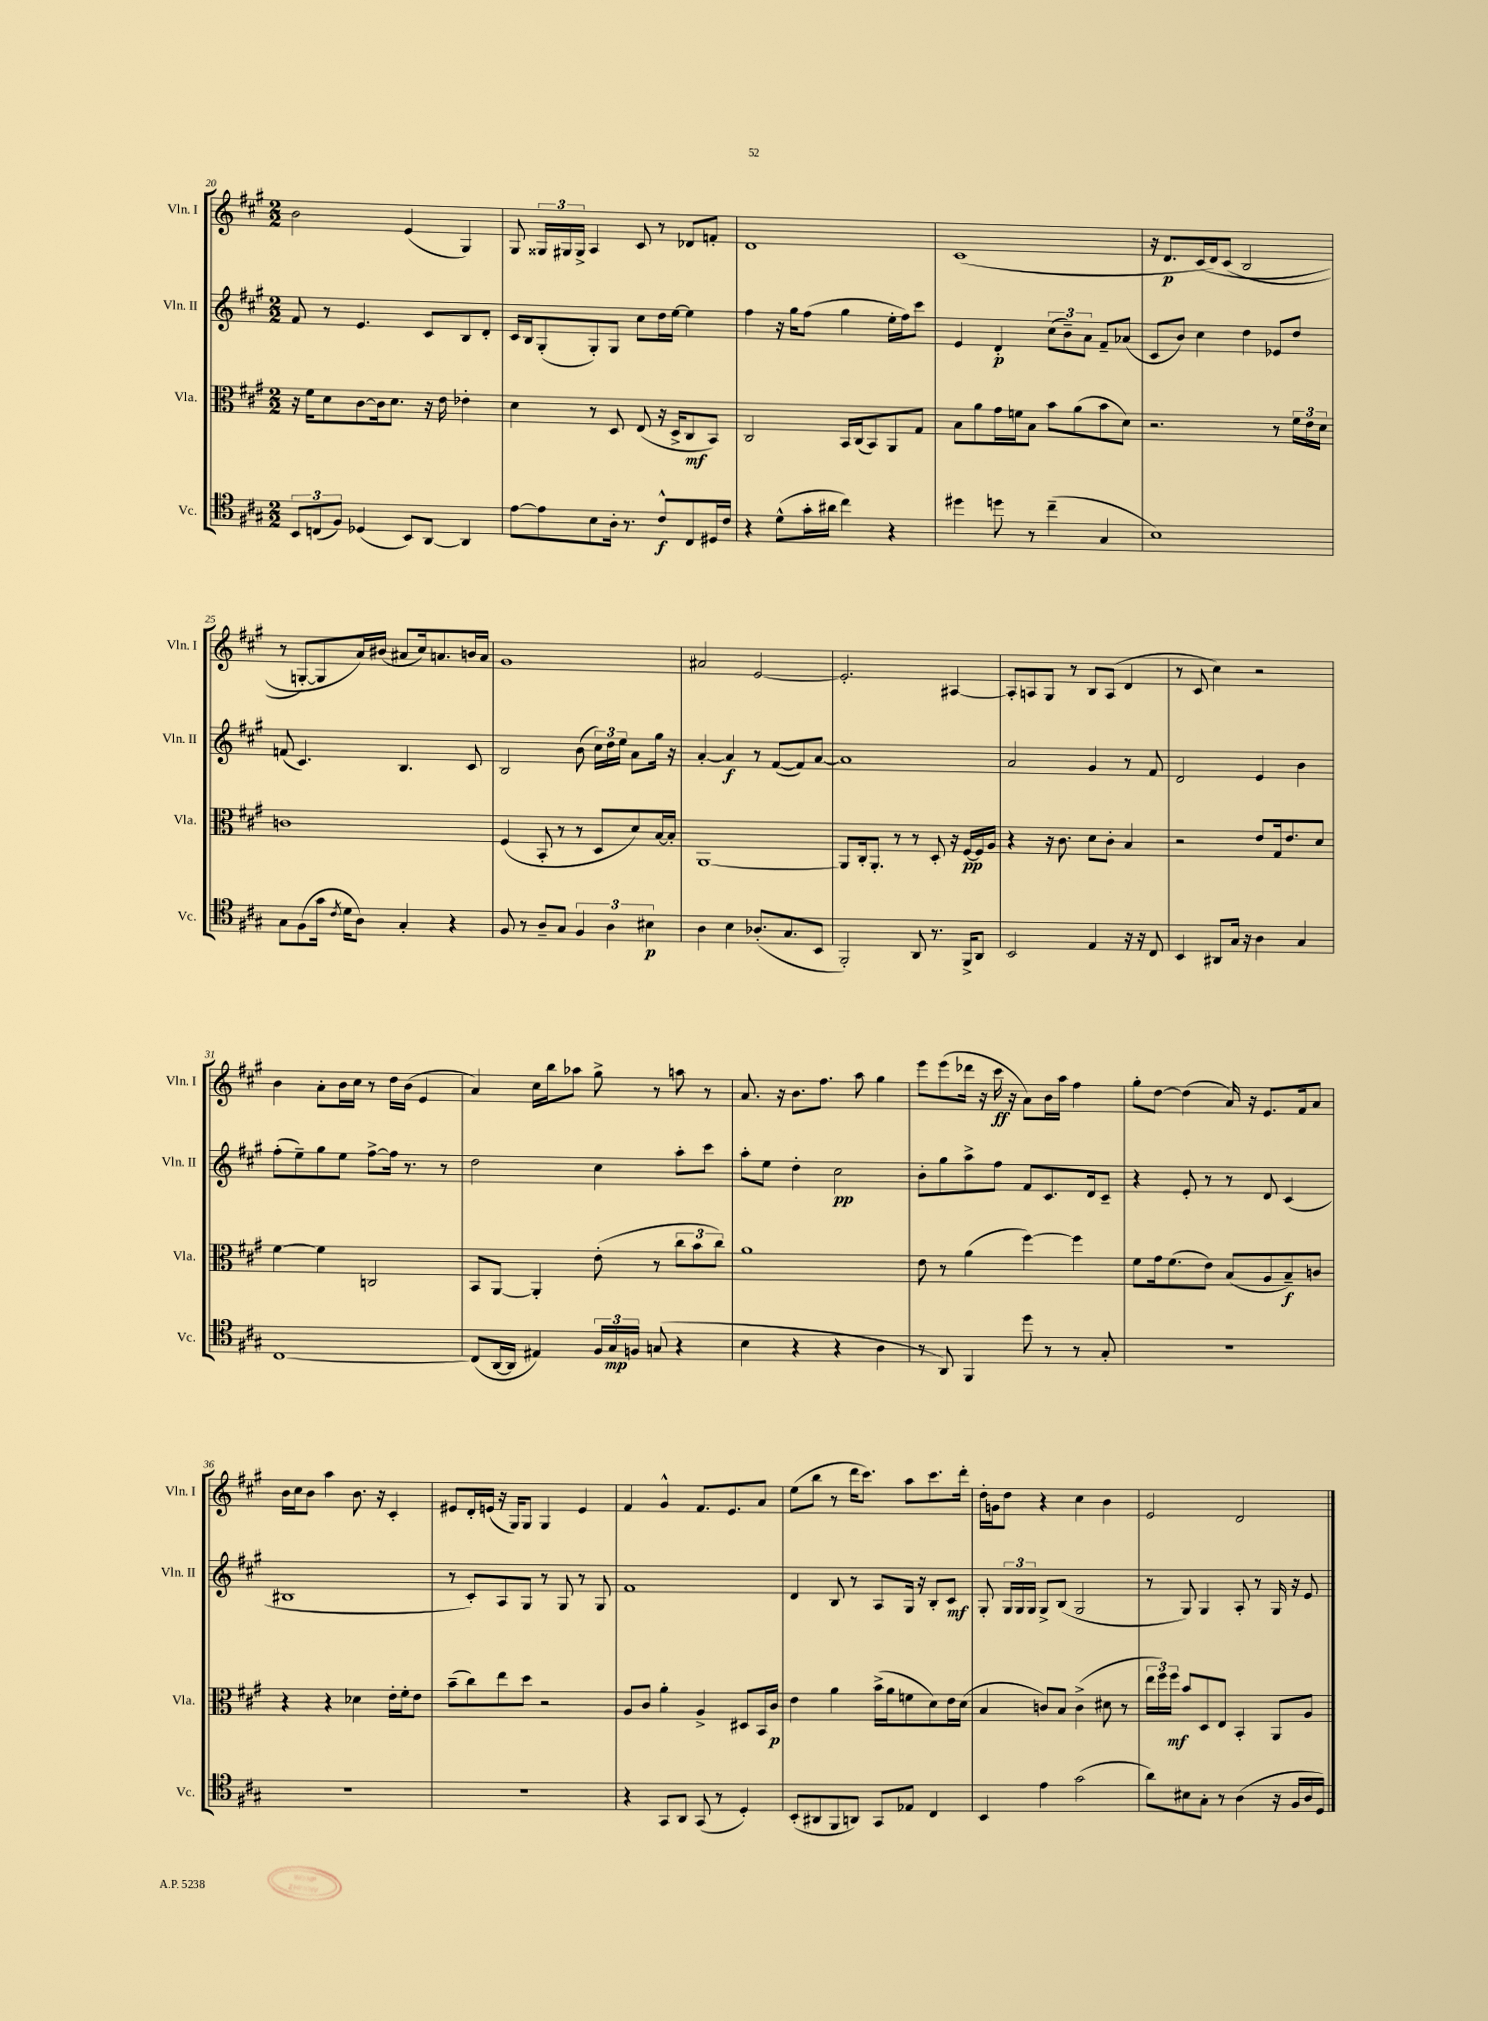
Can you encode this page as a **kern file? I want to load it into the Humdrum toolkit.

**kern	**dynam	**kern	**dynam	**kern	**dynam	**kern	**dynam
*part4	*part4	*part3	*part3	*part2	*part2	*part1	*part1
*staff4	*staff4	*staff3	*staff3	*staff2	*staff2	*staff1	*staff1
*I"Vc.	*	*I"Vla.	*	*I"Vln. II	*	*I"Vln. I	*
*I'Vc.	*	*I'Vla.	*	*I'Vln. II	*	*I'Vln. I	*
*clefC4	*	*clefC3	*	*clefG2	*	*clefG2	*
*k[f#c#g#]	*	*k[f#c#g#]	*	*k[f#c#g#]	*	*k[f#c#g#]	*
*M2/2	*	*M2/2	*	*M2/2	*	*M2/2	*
=20	=20	=20	=20	=20	=20	=20	=20
12BB/L	.	16r	.	8f#/	.	2b\	.
.	.	16f#\KL	.	.	.	.	.
(12Cn/	.	.	.	.	.	.	.
.	.	8d\	.	8r	.	.	.
12F#/J)	.	.	.	.	.	.	.
(4D-X/	.	[8c#\	.	4.e/	.	.	.
.	.	16c#\k]	.	.	.	.	.
.	.	8.d\J	.	.	.	.	.
8BB/L)	.	.	.	.	.	(4e/	.
[8AA/J	.	16r	.	8c#/L	.	.	.
.	.	16e\	.	.	.	.	.
4AA/]	.	4e-X'\	.	8B/	.	4G#/)	.
.	.	.	.	8d'/J	.	.	.
=21	=21	=21	=21	=21	=21	=21	=21
[8e\L	.	4d\	.	16c#/LL	.	8G#/	.
.	.	.	.	16B/J	.	.	.
8e\]	.	.	.	(8G#'/	.	24G##X/LL	.
.	.	.	.	.	.	24G#X/	.
.	.	.	.	.	.	24G#^/JJ	.
8B\	.	8r	.	8G#'/)	.	4A/	.
16A'\Jk	.	8D/	.	8G#/J	.	.	.
8.r	.	.	.	.	.	.	.
.	.	(8E/	.	8cc#\L	.	8c#/	.
8c#^^/L	f	16r	.	16dd\L	.	8r	.
.	.	16D^/KL	.	[16ee\JJ	.	.	.
8C#/	.	8C#/	mf	4ee\]	.	8d-X/L	.
16D#X/L	.	8BB/J)	.	.	.	8fn'/J	.
16c#/JJ	.	.	.	.	.	.	.
=22	=22	=22	=22	=22	=22	=22	=22
4r	.	2C#/	.	4ff#\	.	1d	.
(8d^^\L	.	.	.	16r	.	.	.
.	.	.	.	16gg#\KL	.	.	.
16g#'\L	.	.	.	(8ff#\J	.	.	.
16a#X\JJ	.	.	.	.	.	.	.
4cc#\)	.	16BB/LL	.	4gg#\	.	.	.
.	.	(16C#/J	.	.	.	.	.
.	.	8BB/)	.	.	.	.	.
4r	.	8AA/	.	16ee'\LL	.	.	.
.	.	.	.	16ff#\J)	.	.	.
.	.	8G#/J	.	8ccc#\J	.	.	.
=23	=23	=23	=23	=23	=23	=23	=23
4dd#X\	.	8B\L	.	4e/	.	(1c#	.
.	.	8a\	.	.	.	.	.
8ddn\	.	16g#\L	.	4d'/	p	.	.
.	.	16fn\J	.	.	.	.	.
8r	.	8B\J	.	.	.	.	.
(4cc#~\	.	8b\L	.	(12cc#\L	.	.	.
.	.	.	.	12b~\)	.	.	.
.	.	(8a\	.	.	.	.	.
.	.	.	.	12a\J	.	.	.
4G#/	.	8b\	.	8f#~/L	.	.	.
.	.	8d\J)	.	(8a-X/J	.	.	.
=24	=24	=24	=24	=24	=24	=24	=24
1B)	.	2.r	.	8c#/L	.	16r	.
.	.	.	.	.	.	8.d/L	p
.	.	.	.	8b/J)	.	.	.
.	.	.	.	4cc#\	.	(16c#/L	.
.	.	.	.	.	.	16d/J)	.
.	.	.	.	.	.	(8c#/J	.
.	.	.	.	4dd\	.	2B/	.
.	.	8r	.	8e-X/L	.	.	.
.	.	24f#\LL	.	8dd/J	.	.	.
.	.	24e\	.	.	.	.	.
.	.	24d\JJ	.	.	.	.	.
!!LO:LB:g=z
=25	=25	=25	=25	=25	=25	=25	=25
8G#\L	.	1cn	.	(8fn/	.	8r	.
(8F#\	.	.	.	4.c#/)	.	[8Gn'/L)	.
16g#\Jk	.	.	.	.	.	8G/]	.
8qc#/	.	.	.	.	.	.	.
16d\KL	.	.	.	.	.	.	.
8A\J)	.	.	.	.	.	16a/L)	.
.	.	.	.	.	.	(16b#X/JJ	.
4G#'/	.	.	.	4.B/	.	8a#X/L	.
.	.	.	.	.	.	16cc#/k)	.
.	.	.	.	.	.	8.an/	.
4r	.	.	.	.	.	.	.
.	.	.	.	8c#/	.	16bn/L	.
.	.	.	.	.	.	16a/JJ	.
=26	=26	=26	=26	=26	=26	=26	=26
8F#/	.	(4F#/	.	2B/	.	1g#	.
8r	.	.	.	.	.	.	.
8A~/L	.	8BB'/	.	.	.	.	.
8G#/J	.	8r	.	.	.	.	.
6F#/	.	8r	.	(8b\	.	.	.
.	.	8D/L	.	24cc#\LL)	.	.	.
6A\	.	.	.	24dd\	.	.	.
.	.	.	.	24ee\JJ	.	.	.
.	.	8d/)	.	8a\L	.	.	.
6B#X\	p	.	.	.	.	.	.
.	.	[16B/L	.	16gg#\Jk	.	.	.
.	.	16B'/JJ]	.	16r	.	.	.
=27	=27	=27	=27	=27	=27	=27	=27
4A\	.	[1AA	.	[4a'/	.	2a#X/	.
4B\	.	.	.	4a/]	f	.	.
(8.A-X'/L	.	.	.	8r	.	[2e/	.
.	.	.	.	([8f#/L	.	.	.
8.G#/	.	.	.	.	.	.	.
.	.	.	.	8f#/])	.	.	.
8BB/J	.	.	.	[8a/J	.	.	.
=28	=28	=28	=28	=28	=28	=28	=28
2FF#'/)	.	8AA/L]	.	1a]	.	2.e'/]	.
.	.	16C#'/k	.	.	.	.	.
.	.	8.AA'/J	.	.	.	.	.
.	.	8r	.	.	.	.	.
8AA/	.	8r	.	.	.	.	.
8.r	.	8D'/	.	.	.	.	.
.	.	16r	.	.	.	[4A#X/	.
16FF#^/KL	.	[16F#/LL	pp	.	.	.	.
8AA/J	.	16F#/]	.	.	.	.	.
.	.	16A/JJ	.	.	.	.	.
=29	=29	=29	=29	=29	=29	=29	=29
2BB/	.	4r	.	2a/	.	8A#'/L]	.
.	.	.	.	.	.	8An/	.
.	.	16r	.	.	.	8G#/J	.
.	.	8.c#\	.	.	.	.	.
.	.	.	.	.	.	8r	.
4E/	.	8d\L	.	4g#/	.	8B/L	.
.	.	8c#'\J	.	.	.	(8A/J	.
16r	.	4B/	.	8r	.	4d/	.
16r	.	.	.	.	.	.	.
8C#/	.	.	.	8f#/	.	.	.
=30	=30	=30	=30	=30	=30	=30	=30
4BB/	.	2r	.	2d/	.	8r	.
.	.	.	.	.	.	8c#/	.
8AA#X/L	.	.	.	.	.	4cc#\)	.
16G#/Jk	.	.	.	.	.	.	.
16r	.	.	.	.	.	.	.
4A\	.	8e/L	.	4e/	.	2r	.
.	.	16G#/k	.	.	.	.	.
.	.	8.e/	.	.	.	.	.
4G#/	.	.	.	4b\	.	.	.
.	.	8d/J	.	.	.	.	.
!!LO:LB:g=z
=31	=31	=31	=31	=31	=31	=31	=31
[1C#	.	[4f#\	.	(8ff#'\L	.	4b\	.
.	.	.	.	8ee~\)	.	.	.
.	.	4f#\]	.	8gg#\	.	8a'\L	.
.	.	.	.	8ee\J	.	16b\L	.
.	.	.	.	.	.	16cc#\JJ	.
.	.	2Cn/	.	[8ff#^\L	.	8r	.
.	.	.	.	16ff#\Jk]	.	16dd\LL	.
.	.	.	.	8.r	.	(16b\JJ	.
.	.	.	.	.	.	4e/	.
.	.	.	.	8r	.	.	.
=32	=32	=32	=32	=32	=32	=32	=32
(8C#/L]	.	8BB/L	.	2dd\	.	4a/)	.
[16AA/L	.	[8AA/J	.	.	.	.	.
16AA/JJ]	.	.	.	.	.	.	.
4E#X/)	.	4AA'/]	.	.	.	16cc#\LL	.
.	.	.	.	.	.	16bb\J	.
.	.	.	.	.	.	8aa-X\J	.
24F#/LL	.	(8e'\	.	4cc#\	.	8gg#^\	.
24G#/	mp	.	.	.	.	.	.
24Fn/JJ	.	.	.	.	.	.	.
(8Gn/	.	8r	.	.	.	8r	.
4r	.	12cc#\L	.	8aa'\L	.	8aan\	.
.	.	12b\	.	.	.	.	.
.	.	.	.	8ccc#\J	.	8r	.
.	.	12cc#\J)	.	.	.	.	.
=33	=33	=33	=33	=33	=33	=33	=33
4B\	.	1a	.	8aa'\L	.	8.a/	.
.	.	.	.	8ee\J	.	.	.
.	.	.	.	.	.	16r	.
4r	.	.	.	4dd'\	.	8.b\L	.
.	.	.	.	.	.	8.ff#\J	.
4r	.	.	.	2cc#\	pp	.	.
.	.	.	.	.	.	8aa\	.
4A\	.	.	.	.	.	4gg#\	.
=34	=34	=34	=34	=34	=34	=34	=34
8r	.	8e\	.	8b'\L	.	8eee\L	.
8AA/)	.	8r	.	8gg#\	.	(8eee\	.
4FF#/	.	(4a\	.	8aa^\	.	16ddd-X\Jk	.
.	.	.	.	.	.	16r	.
.	.	.	.	8ff#\J	.	16ccc#\	ff
.	.	.	.	.	.	16r	.
8dd\	.	[4ff#\)	.	8f#/L	.	8a\L)	.
8r	.	.	.	8.c#/	.	16b\L	.
.	.	.	.	.	.	16aa\JJ	.
8r	.	4ff#\]	.	.	.	4ff#\	.
.	.	.	.	16d/k	.	.	.
8G#'/	.	.	.	8c#~/J	.	.	.
=35	=35	=35	=35	=35	=35	=35	=35
1r	.	8f#\L	.	4r	.	8gg#'\L	.
.	.	16g#\k	.	.	.	[8dd\J	.
.	.	(8.f#\	.	.	.	.	.
.	.	.	.	8e'/	.	(4dd\]	.
.	.	8e\J)	.	8r	.	.	.
.	.	(8B/L	.	8r	.	16a/)	.
.	.	.	.	.	.	16r	.
.	.	8A/	.	8d/	.	8.e/L	.
.	.	8B~/)	f	(4c#/	.	.	.
.	.	.	.	.	.	16f#/k	.
.	.	8cn/J	.	.	.	8a/J	.
!!LO:LB:g=z
=36	=36	=36	=36	=36	=36	=36	=36
1r	.	4r	.	1B#X	.	16b\LL	.
.	.	.	.	.	.	16cc#\J	.
.	.	.	.	.	.	8b\J	.
.	.	4r	.	.	.	4aa\	.
.	.	4d-X\	.	.	.	8.b\	.
.	.	.	.	.	.	16r	.
.	.	16e'\LL	.	.	.	4c#'/	.
.	.	16f#'\J	.	.	.	.	.
.	.	8e\J	.	.	.	.	.
=37	=37	=37	=37	=37	=37	=37	=37
1r	.	(8b~\L	.	8r	.	8e#X/L	.
.	.	8cc#\)	.	8c#'/L)	.	16d'/L	.
.	.	.	.	.	.	(16en/JJ	.
.	.	8ee\	.	8A/	.	16r	.
.	.	.	.	.	.	16G#/KL)	.
.	.	8dd\J	.	8G#/J	.	8G#/J	.
.	.	2r	.	8r	.	4G#/	.
.	.	.	.	8G#/	.	.	.
.	.	.	.	8r	.	4e/	.
.	.	.	.	8G#/	.	.	.
=38	=38	=38	=38	=38	=38	=38	=38
4r	.	8A/L	.	1f#	.	4f#/	.
.	.	8c#/J	.	.	.	.	.
8GG#/L	.	4a'\	.	.	.	4g#^^/	.
8AA/J	.	.	.	.	.	.	.
(8GG#/	.	4A^/	.	.	.	8.f#/L	.
8r	.	.	.	.	.	.	.
.	.	.	.	.	.	8.e/	.
4D'/)	.	8D#X/L	.	.	.	.	.
.	.	16BB/L	.	.	.	8a/J	.
.	.	16c#/JJ	p	.	.	.	.
=39	=39	=39	=39	=39	=39	=39	=39
(8BB'/L	.	4e\	.	4d/	.	(8ee\L	.
8AA#X/	.	.	.	.	.	8bb\J	.
8FF#/	.	4a\	.	8B/	.	8r	.
8AAn/J)	.	.	.	8r	.	16ddd\KL	.
.	.	.	.	.	.	8.ccc#\J)	.
8GG#/L	.	(16b^\LL	.	8A/L	.	.	.
.	.	16a\J	.	.	.	.	.
8E-X/J	.	8fn\	.	16G#/Jk	.	8aa\L	.
.	.	.	.	16r	.	.	.
4C#/	.	8d\)	.	8B'/L	.	8.ccc#\	.
.	.	16e\L	.	8c#/J	mf	.	.
.	.	(16d\JJ	.	.	.	16ddd'\Jk	.
=40	=40	=40	=40	=40	=40	=40	=40
4BB/	.	4B/	.	8G#'/	.	16dd'\LL	.
.	.	.	.	.	.	16gn\J	.
.	.	.	.	24G#/LL	.	8dd\J	.
.	.	.	.	24G#/	.	.	.
.	.	.	.	24G#/JJ	.	.	.
4e\	.	8cn/L)	.	8G#^/L	.	4r	.
.	.	8B/J	.	(8B/J	.	.	.
(2g#\	.	(4c^\	.	2G#/	.	4cc#\	.
.	.	8d#X\	.	.	.	4b\	.
.	.	8r	.	.	.	.	.
=41	=41	=41	=41	=41	=41	=41	=41
8a\L)	.	24ee\LL	.	8r	.	2e/	.
.	.	24ff#\)	.	.	.	.	.
.	.	24ff#\JJ	mf	.	.	.	.
8B#X\	.	8b/L	.	8G#/)	.	.	.
8G#'\J	.	8D/	.	4G#/	.	.	.
8r	.	8E/J	.	.	.	.	.
(4A\	.	4BB'/	.	8A'/	.	2d/	.
.	.	.	.	8r	.	.	.
16r	.	8AA/L	.	16G#/	.	.	.
16F#/LL	.	.	.	16r	.	.	.
16A/	.	8A/J	.	8e/	.	.	.
16D/JJ)	.	.	.	.	.	.	.
==	==	==	==	==	==	==	==
*-	*-	*-	*-	*-	*-	*-	*-
